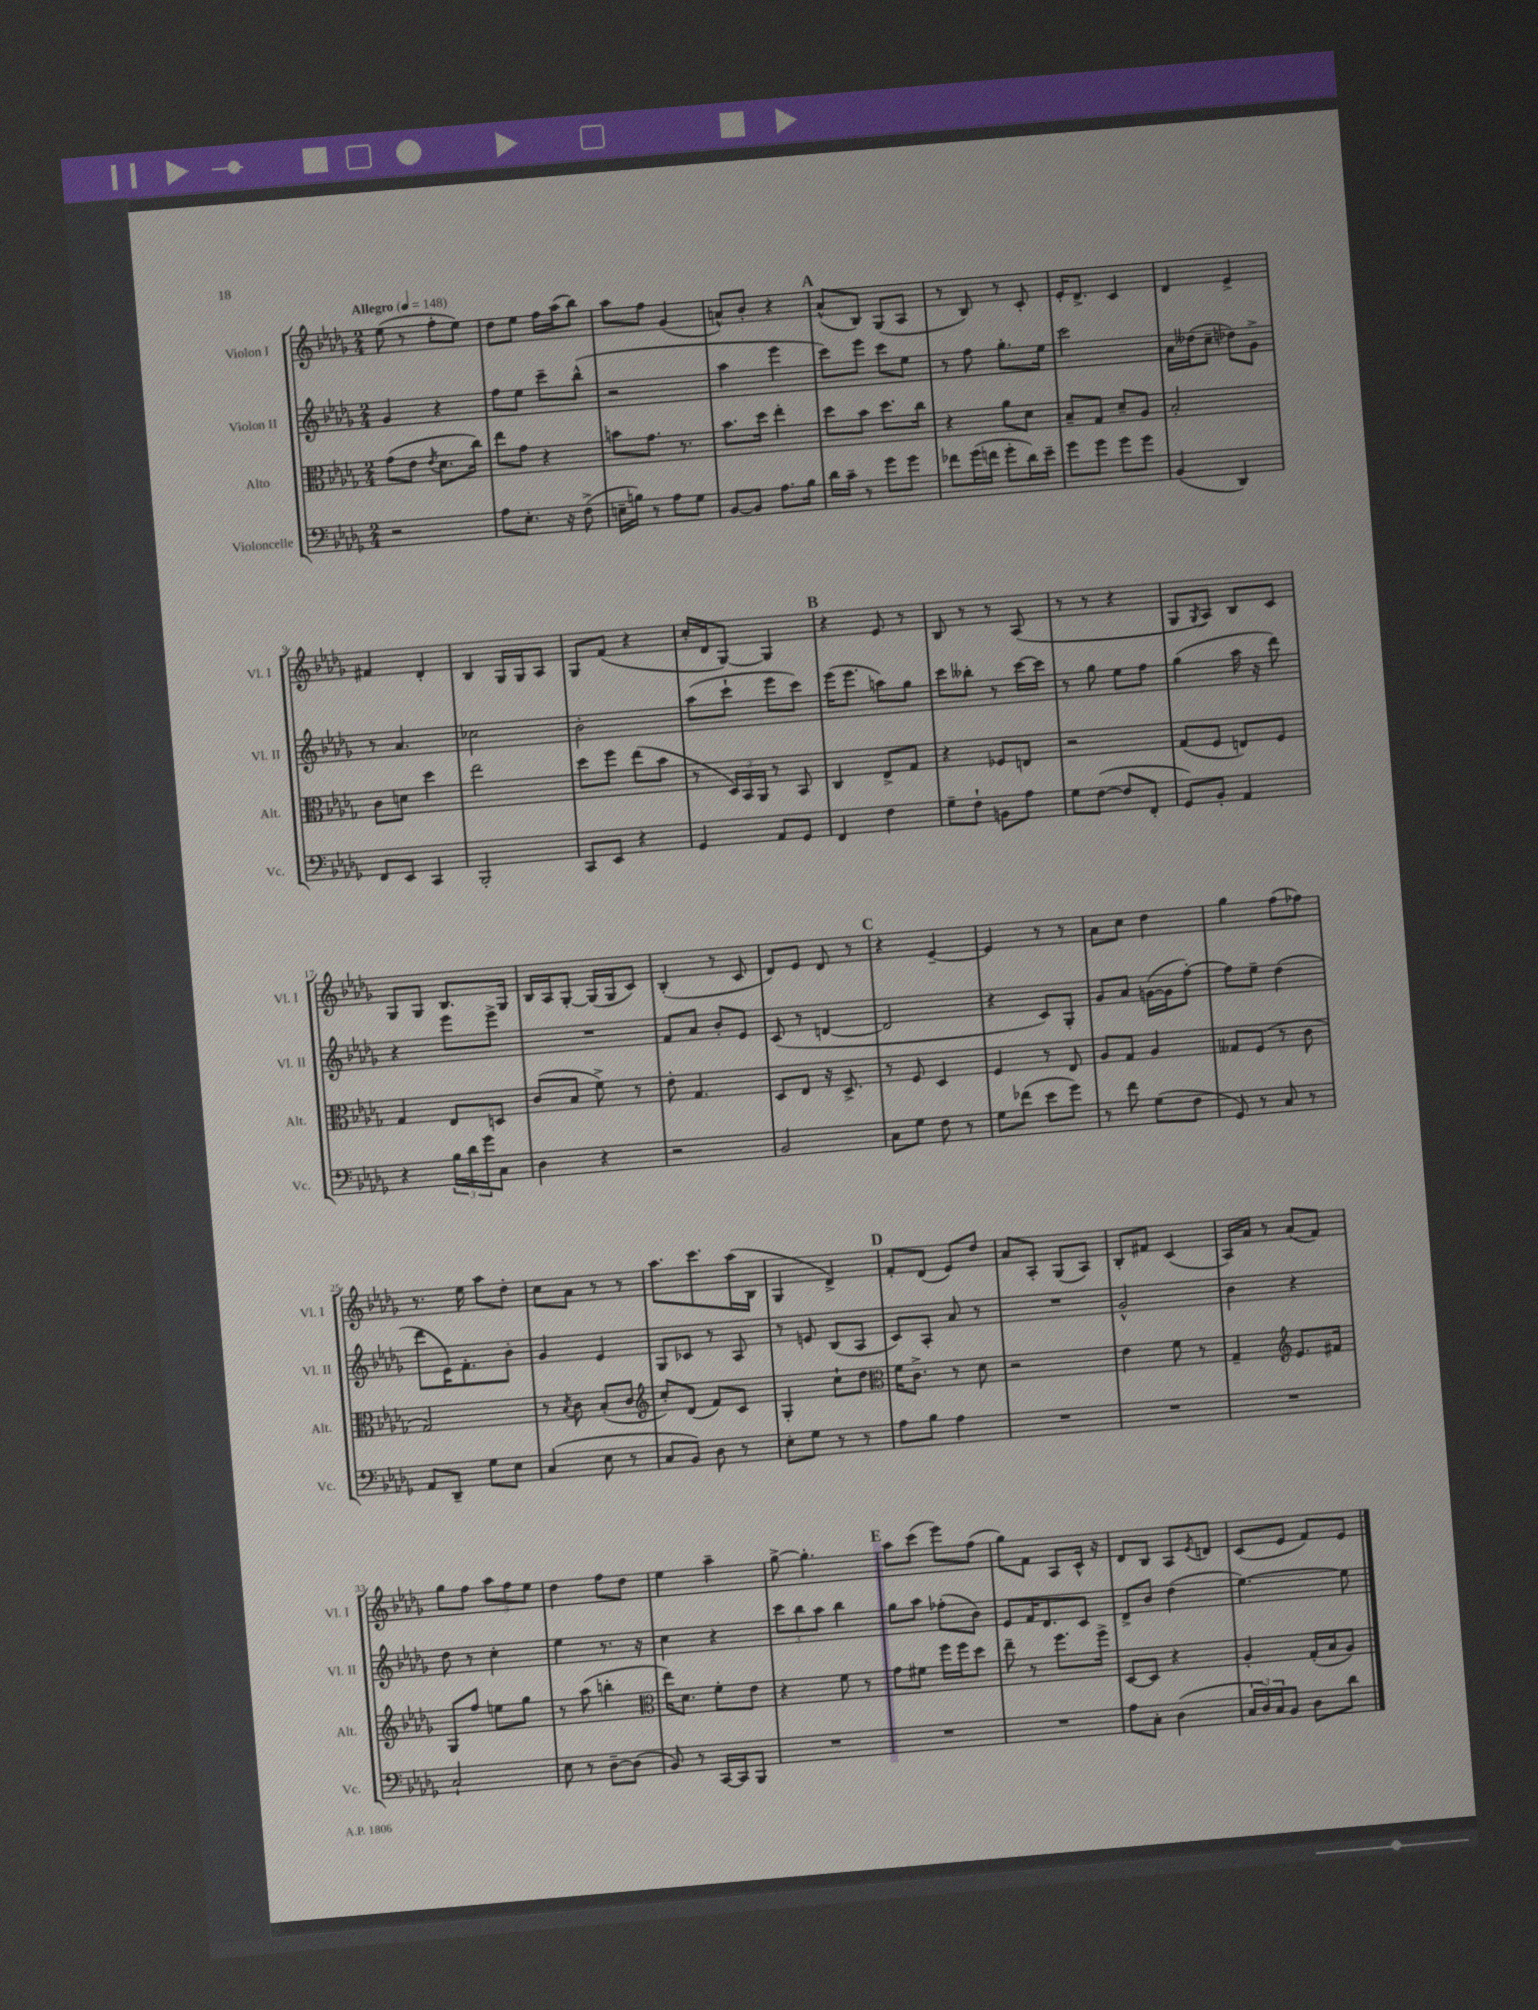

**kern	**kern	**kern	**kern
*staff4	*staff3	*staff2	*staff1
*clefF4	*clefC3	*clefG2	*clefG2
*k[b-e-a-d-g-]	*k[b-e-a-d-g-]	*k[b-e-a-d-g-]	*k[b-e-a-d-g-]
*M2/4	*M2/4	*M2/4	*M2/4
*MM148	*MM148	*MM148	*MM148
2r	(8g-	4g-	(8ee-
.	8e-	.	8r
.	8qe-	.	.
.	8.d-	4r	8ff'
.	.	.	8ee-)
.	16cc)	.	.
=	=	=	=
8A-	8ee-	8ff	8dd-
8.E-'	8g-	8ee-	8ee-
.	4r	8ccc~	16ff
16r	.	.	(16aa-
(8F^	.	(8bb-^^	8bb-)
=	=	=	=
16E~	8b	2r	8aa-
16B)	.	.	.
8r	8.g-	.	8ff
8A-	.	.	(4g-
.	8.r	.	.
8G-	.	.	.
=	=	=	=
[8BB-	8.b-	4aa-	8a^^)
8BB-]	.	.	8b-'
.	16dd-	.	.
8.A-	4ee-'	4eee-	4r
16B-	.	.	.
=	=	=	=
16d-	8dd-	8ccc)	(8a-^^
16c~	.	.	.
8r	8b-	8eee-	8B-)
8g-	8.dd-	8ccc	(8G-
8g-	.	8ee-	8A-
.	16cc	.	.
=	=	=	=
8f-	4r	8r	8r
(16g-	.	8ff	8B-)
16f	.	.	.
8g-'	8a-	8.gg-'	8r
16d-)	8d-	.	8c'
16e-~	.	16ee-	.
=	=	=	=
8g-	8B-~	2ccc	16e-'
.	.	.	8.d-^
8g-	8G-	.	.
8g-	8d-~	.	4c
8g-	8A-	.	.
=	=	=	=
(4BB-	2B-'	16a-	4d-
.	.	(16dd--	.
.	.	8cc~	.
4DD-)	.	8dd-)	4e-^
.	.	8g-^	.
=	=	=	=
8FF	8c	8r	4f#
8EE-	8d	4.a-	.
4CC	4dd-	.	4d-'
=	=	=	=
2BBB-'	2ee-	2cc-	4B-
.	.	.	16G-
.	.	.	16G-
.	.	.	8A-
=	=	=	=
8CC	8dd-	2b-'	8G-
8EE-	8ff	.	(8f
4r	(8ee-	.	4r
.	8b-	.	.
=	=	=	=
4GG-	8r	(8aa-	16cc'
.	.	.	16d-
.	24D-)	8ccc`	[8G-)
.	24BB-	.	.
.	24AA-	.	.
8AA-	8r	8eee-	4G-]
8GG-	8BB-	8ccc)	.
=	=	=	=
4FF	4C	(16eee-	4r
.	.	8.eee-	.
4F	8E-^	8aa)	8e-
.	8G-	8gg-	8r
=	=	=	=
8G-~	4r	8ccc	8B-
8F`	.	8bb--'	8r
8BB	8F-	8r	8r
8A-	8E	[16ccc	(8A-
.	.	16ccc]	.
=	=	=	=
8G-	2r	8r	8r
([8F	.	8gg-	8r
8F]	.	8ee-	4r
8FF'	.	8ff	.
=	=	=	=
8GG-)	(8G-	(4gg-	8G-
.	.	.	8qG-
8BB-'	8F	.	8A-)
4AA-	8E)	16aa-	8B-
.	.	16r	.
.	8F	8ddd-)	8c
=	=	=	=
4r	4G-	4r	8G-
.	.	.	8G-
24B-	8E-	8eee-	8.B-
24d-	.	.	.
24g-	.	.	.
8C	8D	8eee-^	.
.	.	.	16G-
=	=	=	=
4D-	(8c	2r	16B-
.	.	.	16A-
.	8B-	.	[8G-'
4r	8f^)	.	(16G-]
.	.	.	16G-
.	8r	.	8c)
=	=	=	=
2r	8e-'	8f	(4B-'
.	4.G-	8a-	.
.	.	8b-'	8r
.	.	8e-	8c
=	=	=	=
2BB-	8D-	(8c	8d-)
.	8E-	8r	8e-
.	16r	[4d	8d-
.	8.D-^	.	.
.	.	.	8r
=	=	=	=
8C	8r	2d]	4r
8G-	8F	.	.
8F	4D-	.	[4e-~
8r	.	.	.
=	=	=	=
8G-	4F	4r	4e-]
(8f-	.	.	.
8e-	8r	8c)	8r
8g-)	8E-	8G-'	8r
=	=	=	=
8r	8A-	8g-	8a-
8f	8G-	8a-	8cc
(8G-	4A-	([16g	4dd-
.	.	16g]	.
8F	.	[8ff')	.
=	=	=	=
8GG-)	8G--	8ff]	4gg-
8r	(8F	8ee-~	.
8C	8r	(4dd-	(8ff
8r	8c	.	8ff-)
=	=	=	=
8AA-	2G-)	8ddd-	8.r
8DD-~	.	16e-)	.
.	.	8.f'	16ee-
8G-	.	.	8aa-
8E-	.	8b-'	8dd-'
=	=	=	=
(4C	8r	4g-	8cc
.	8qB-	.	.
.	8c	.	8a-
8E-	(8B-'	4e-	8r
8r	8c	.	8r
=	=	=	=
*	*clefG2	*	*
8C	8cc')	8G-	8.aa-
8BB-)	(8d-	8c-	.
.	.	.	8.ccc
8D-	8f)	8r	.
8r	8c	8A-	(16aa-
.	.	.	16B-
=	=	=	=
8E-'	4G-'	8r	4G-
8G-	.	8e	.
8r	8cc`	(8B-	4d-^)
8r	8dd-	8A-	.
=	=	=	=
*	*clefC3	*	*
8A-	16f	8c)	8f'
.	8.c^	.	.
8B-	.	8A-'	(8d-
4A-	8r	8a-	8e-)
.	8d-	8r	8dd-
=	=	=	=
2r	2r	2r	8a-
.	.	.	8A-'
.	.	.	(8G-
.	.	.	8A-)
=	=	=	=
2r	4e-	2g-^^	8B-'
.	.	.	8f#
.	8f	.	(4c
.	8r	.	.
=	=	=	=
2r	4G-~	4b-	16A-)
.	.	.	16a-
.	.	.	8r
*	*clefG2	*	*
.	8.e-	4r	(8a-
.	.	.	8f)
.	16f#	.	.
=	=	=	=
2C`	8G-	8dd-	8gg-
.	8ff	8r	8ff
.	8ee	4cc'	12aa-
.	.	.	12ff
.	8gg-	.	.
.	.	.	12ee-
=	=	=	=
8E-	8r	4ee-	4dd-
8r	(8aa-	.	.
[8D-~	4bb'	8.r	8ff
(8D-]	.	.	8dd-
.	.	16r	.
=	=	=	=
*	*clefC3	*	*
8BB-)	16ee-)	4cc	4ee-
.	8.d-	.	.
8r	.	.	.
[16CC	8f'	4r	4aa-~
16CC]	.	.	.
8BBB-	8e-	.	.
=	=	=	=
2r	4r	12ccc	[8gg-^
.	.	12bb-	.
.	.	.	4.gg-']
.	.	12aa-	.
.	8f	4bb-	.
.	8r	.	.
=	=	=	=
2r	8g-	8gg-	8aa-
.	8f#	8aa-	(8ccc
.	16ff	(8ff-'	8eee-)
.	16ff	.	.
.	8dd-	8b-)	(8ff
=	=	=	=
2r	8ee-~	8e-	8gg-)
.	8r	16f	8f
.	.	8.d-	.
.	8.ff	.	8A-
.	.	8c	16c^^
.	16ff^	.	16r
=	=	=	=
8A-	[8D-	8d-^	8d-
8C'	8D-]	8b-	8B-
(4D-	4r	(4dd-	8A-
.	.	.	8qe-
.	.	.	8d
=	=	=	=
24C	4A-'	[4.ee-)	(8c
24D-)	.	.	.
24C	.	.	.
8BB-	.	.	8e-
8D-	(16G-'	.	8f)
.	16B-	.	.
8d-	8A-)	8ee-]	8e-
==	==	==	==
*-	*-	*-	*-
